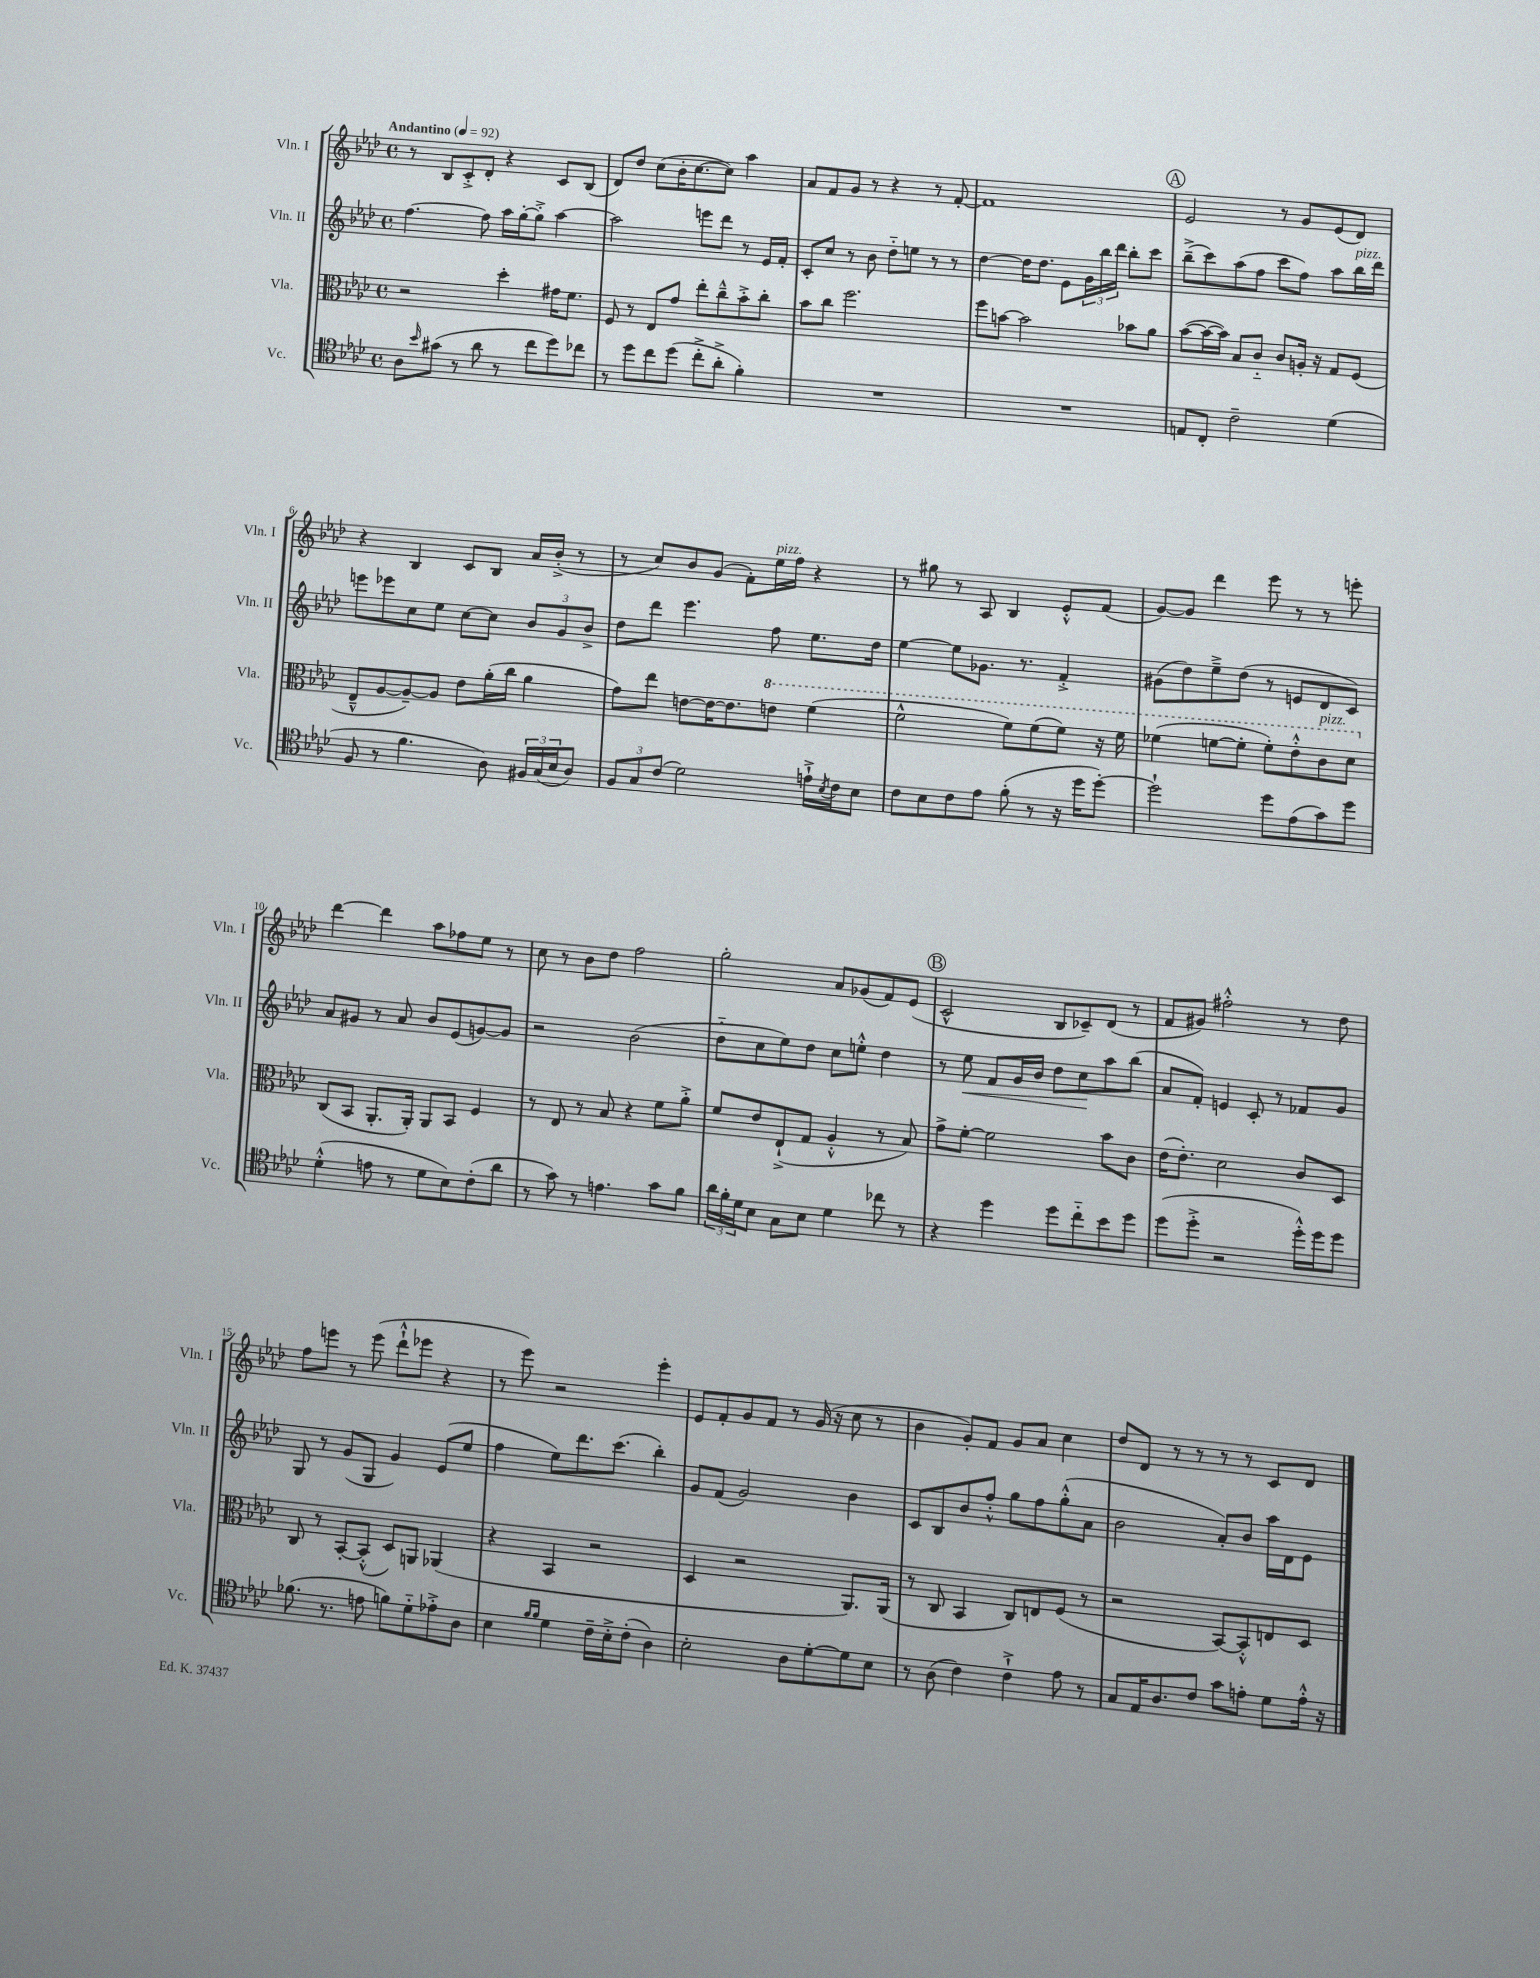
<<
\new StaffGroup <<
\new Staff = "s0" \with { instrumentName = "Vln. I" shortInstrumentName = "Vln. I" } {
    \clef treble \key aes \major \defaultTimeSignature \time 4/4 \tempo "Andantino" 4 = 92
    r8 bes8 c'8-.-> des'8-. r4 c'8 bes8( |
    des'8) des''8 c''8( bes'16-. c''8.~ c''8) aes''4 |
    aes'8 f'8 g'8 r8 r4 r8 f'8~-. |
    f'1 |
    \mark \markup { \circle "A" } ees'2 r8 g'8 ees'8( des'8) |
    r4 bes4 c'8 bes8 aes'16 bes'16-.->( r8 |
    r8 c''8) bes'8 g'8( f'8-.) ees''16^\markup { \italic "pizz." } f''16 r4 |
    r8 gis''8 r8 aes8 bes4 ees'8-.-^ f'8( |
    g'8~) g'8 des'''4 ees'''8 r8 r8 e'''8-. |
    des'''4~ des'''4 aes''8 fes''8 ees''8 r8 |
    c''8 r8 bes'8 des''8 f''2 |
    g''2-. aes'8 ges'8( f'8) ees'8( |
    \mark \markup { \circle "B" } c'2-^ bes8 ces'8--) des'8( r8 |
    f'8 gis'8) fis''2-.-^ r8 des''8 |
    f''8 e'''8 r8 e'''8( des'''8-!-^ ees'''8 r4 |
    r8 ees'''8) r2 ees'''4-. |
    ees'8 f'8-. g'8 f'8 r8 g'16( r16 c''8 r8 |
    bes'4 g'8-.) f'8 g'8 aes'8 c''4 |
    des''8 des'8 r8 r8 r8 r8 c'8 des'8 \bar "|." |
}
\new Staff = "s1" \with { instrumentName = "Vln. II" shortInstrumentName = "Vln. II" } {
    \clef treble \key aes \major \defaultTimeSignature \time 4/4
    f''4.~ f''8 aes''16 g''16~-. g''8-.-> aes''4~ |
    aes''2 e'''8 des'''8 r8 ees'16 f'16-. |
    c'8-. c''8 r8 bes'8 des''8-_ e''8 r8 r8 |
    des''4~ des''16 des''8. ees'8 \tuplet 3/2 { g'16 bes''16 des'''16 } bes''8-. c'''8 |
    \mark \markup { \circle "A" } bes''8--->( c'''8) aes''8( f''8 c'''8 f''8) aes''8 bes''16^\markup { \italic "pizz." } des'''16 |
    e'''8 ees'''8 c''8 ees''8 c''8~ c''8 \tuplet 3/2 { bes'8 g'8 bes'8-> } |
    des''8 des'''8 ees'''4. f''8 ees''8. des''16 |
    ees''4~ ees''8 ges'8. r8. f'4-.-> |
    gis'8( des''8) ees''8---> des''8( r8 e'8 des'8 c'8) |
    aes'8 gis'8 r8 aes'8 bes'8 ees'8( g'8~) g'8 |
    r2 bes'2( |
    des''8-_ c''8 ees''8) des''8 c''8 e''8-.-^ des''4 |
    \mark \markup { \circle "B" } r8 ees''8\< f'8 g'16 bes'16 des''8 c''8\! aes''8 bes''8( |
    aes'8 f'8-.) e'4 c'8-. r8 fes'8 g'8 |
    g8 r8 g'8( g8 g'4) ees'8( ees''8 |
    f''4 ees''8) des'''8. c'''8.( bes''4-.) |
    g'8 f'8( g'2) bes'4 |
    c'8 bes8 bes'8 f''8-.-^ g''8 f''8 g''8-.-^( aes'8 |
    bes'2 aes'8-.) bes'8 aes''16 des'16 ees'8 \bar "|." |
}
\new Staff = "s2" \with { instrumentName = "Vla." shortInstrumentName = "Vla." } {
    \clef alto \key aes \major \defaultTimeSignature \time 4/4
    r2 des''4-. gis'16 f'8. |
    f8 r8 ees8 g'8 ees''8-. c''8---^ bes'8-.-> c''8-. |
    bes'8 c''8 f''2. |
    f''8 b'8~ b'2 bes'8 aes'8 |
    \mark \markup { \circle "A" } bes'8~( bes'16~ bes'16) bes8 c'8-_ c'8 a16-. r16 g8 f8( |
    ees8---^ aes8~ aes8~--) aes8 ees'8 aes'16-.( c''16 aes'4 |
    g'8) ees''8 e'8~ e'16~ e'8. \ottava #1 e''8 f''4( |
    f''2-^ f''8) f''8( f''8) r16 f''16 |
    fes''4( f''8~ f''8-. f''8-.) ees''8-.-^ c''8^\markup { \italic "pizz." } des''8 \ottava #0 |
    c8( bes,8 aes,8.-. aes,16-.) aes,8 bes,8 f4 |
    r8 ees8 r8 bes8 r4 f'8 aes'8-.-> |
    f'8 ees'8 ees8-!->( g8 aes4-.-^ r8 bes8) |
    \mark \markup { \circle "B" } g'8-> f'8~-. f'2 bes'8 c'8 |
    ees'16( ees'8.-.) des'2 c'8 des8 |
    c8 r8 bes,8~-. bes,8-.-^( des8) a,8 aes,4( |
    r4 bes,4 r2 |
    des4 r2 aes,8.) aes,16( |
    r8 c8 bes,4 c8) e8 f8( r8 |
    r2 bes,8~) bes,8-.-^ e8 des8 \bar "|." |
}
\new Staff = "s3" \with { instrumentName = "Vc." shortInstrumentName = "Vc." } {
    \clef tenor \key aes \major \defaultTimeSignature \time 4/4
    aes8 \grace { bes'16 } gis'8( r8 aes'8 r8 c''8 des''8) ces''8 |
    r8 des''8 c''8 des''8( c''8-.-> aes'8-.-> f'4-.) |
    R1 |
    R1 |
    \mark \markup { \circle "A" } e8 c8-. c'2-- des'4( |
    f8 r8 f'4. aes8) \tuplet 3/2 { fis16 g16( bes16 } aes8) |
    \tuplet 3/2 { f8 g8 c'8( } des'2) e'16-!-> \acciaccatura { bes8 } c'16 bes8 |
    c'8 bes8 c'8 ees'8 f'8-.( r8 r16 des''16 des''8~-.) |
    des''2-! des''8 ees'8( g'8) des''8 |
    des'4-.-^( e'8 r8 des'8 bes8) c'8-.( aes'8 |
    r8 g'8) r8 e'4. g'8 f'8 |
    \tuplet 3/2 { aes'16 f'16-. des'16 } bes8 g8 bes8 des'4 ces''8 r8 |
    \mark \markup { \circle "B" } r4 des''4 des''8 c''8-_ bes'8 des''8 |
    des''8( des''8-.-> r2 des''16-.-^) des''16 des''8 |
    fes'8.( r8. e'8 f'8) des'8-_ ees'8-.-> aes8 |
    bes4 \grace { f'16 f'16 } des'4 c'16-- bes16-.-> c'8-.( aes4) |
    bes2-. aes8 des'8~-. des'8 bes8 |
    r8 aes8( c'4) c'4-!-> ees'8 r8 |
    g8 ees16 aes8. c'8 g'8 e'8-. des'8 e'16-.-^ r16 \bar "|." |
}
>>
>>
